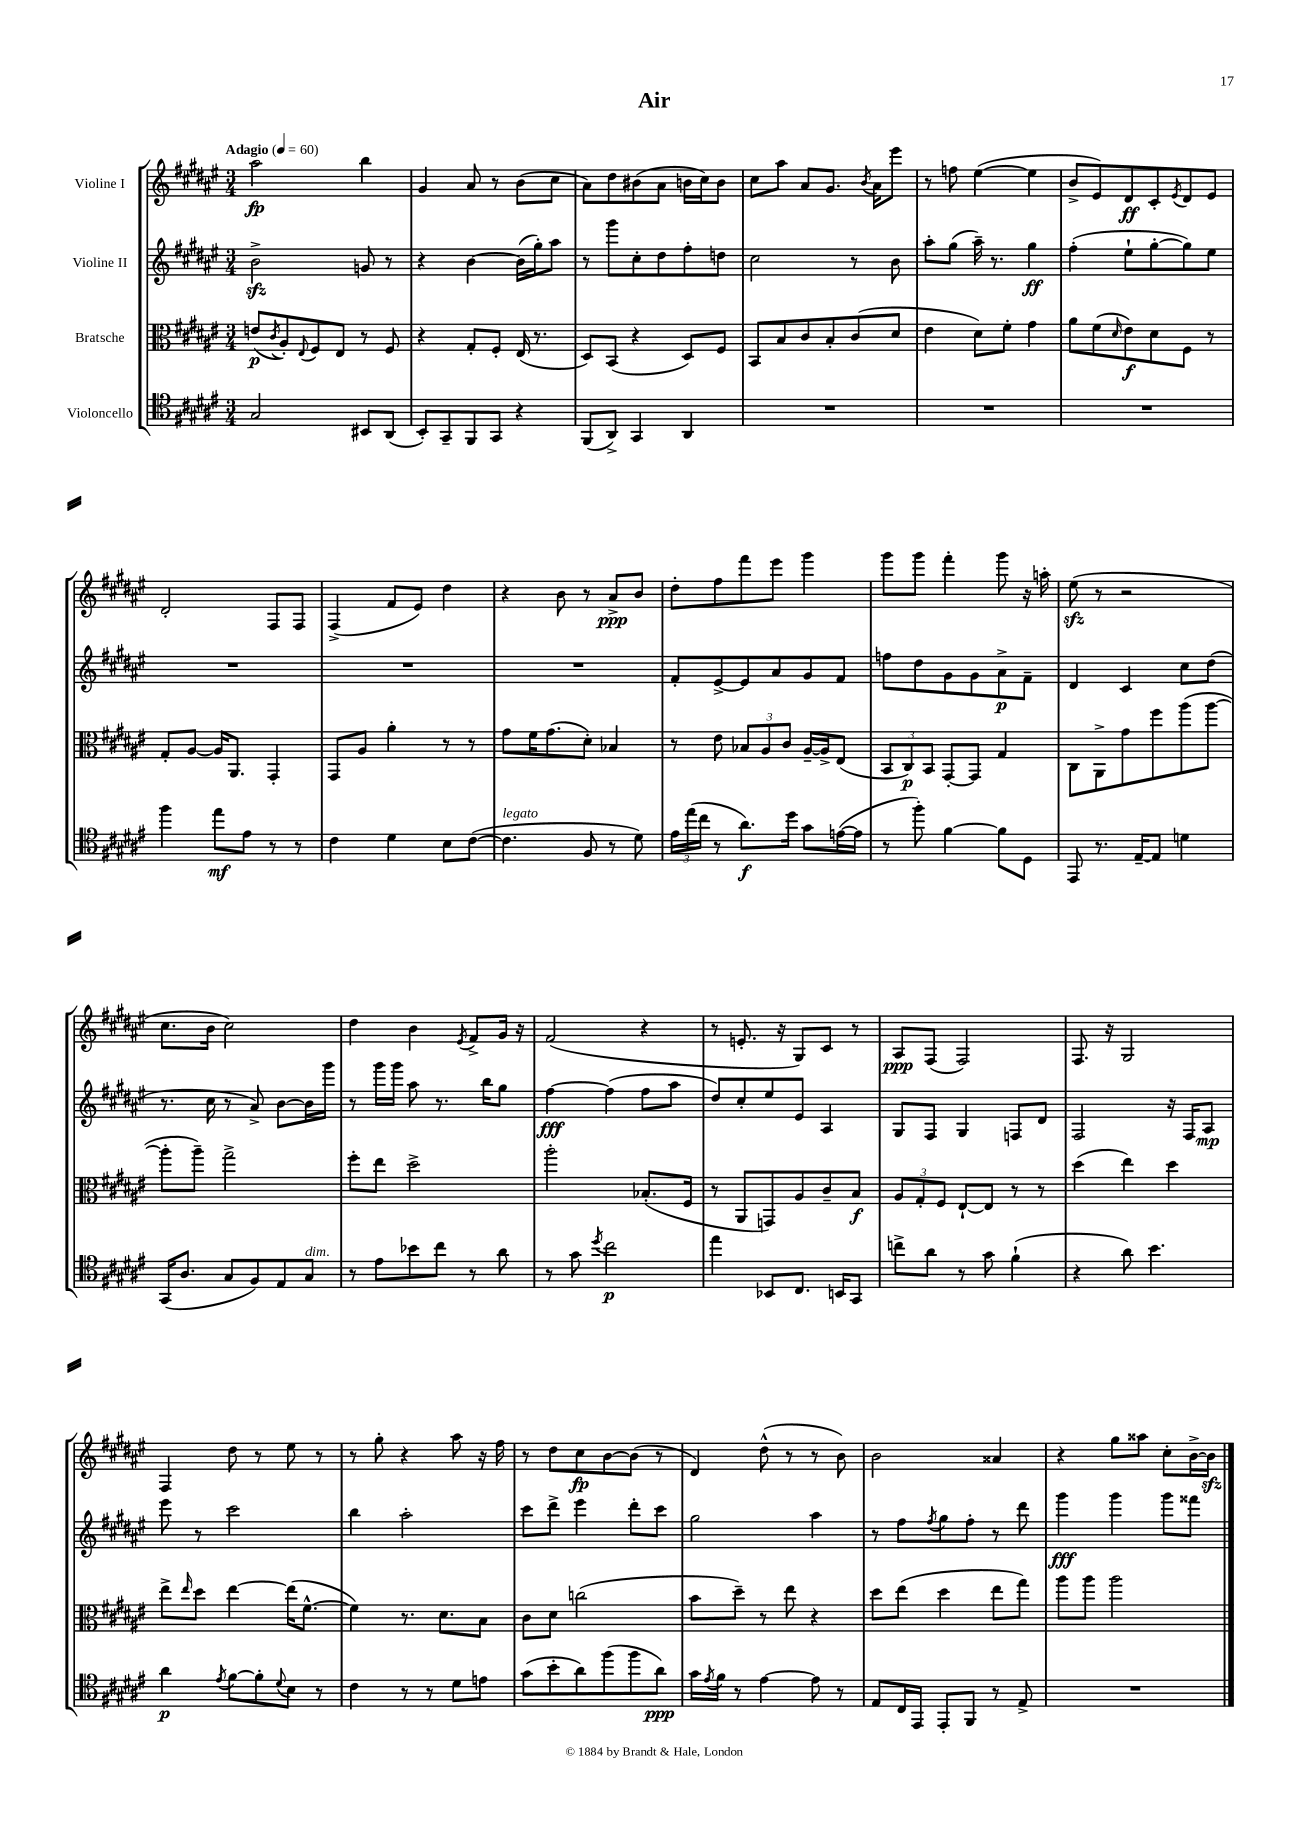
\header { title = "Air" }
<<
\new StaffGroup <<
\new Staff = "s0" \with { instrumentName = "Violine I" } {
    \clef treble \key fis \major \numericTimeSignature \time 3/4 \tempo "Adagio" 4 = 60
    ais''2\fp b''4 |
    gis'4 ais'8 r8 b'8( cis''8 |
    ais'8) dis''8 bis'8( ais'8 b'16 cis''16) b'8 |
    cis''8 ais''8 ais'8 gis'8. \acciaccatura { b'8 } ais'16 eis'''8 |
    r8 f''8 eis''4~( eis''4 |
    b'8-> eis'8) dis'8\ff cis'8-. \acciaccatura { eis'8 } dis'8 eis'8 |
    dis'2-. fis8 fis8 |
    fis4->( fis'8 eis'8) dis''4 |
    r4 b'8 r8 ais'8->\ppp b'8 |
    dis''8-. fis''8 fis'''8 eis'''8 gis'''4 |
    gis'''8 gis'''8 fis'''4-. gis'''8 r16 a''16-. |
    eis''8\sfz( r8 r2 |
    cis''8. b'16 cis''2) |
    dis''4 b'4 \acciaccatura { eis'8 } fis'8-> gis'16 r16 |
    fis'2( r4 |
    r8 e'8.-. r16 gis8) cis'8 r8 |
    ais8\ppp fis8( fis2) |
    fis8. r16 gis2 |
    fis4 dis''8 r8 eis''8 r8 |
    r8 gis''8-. r4 ais''8 r16 fis''16 |
    r8 dis''8 cis''8\fp b'8~ b'8( r8 |
    dis'4) dis''8-^( r8 r8 b'8) |
    b'2 aisis'4 |
    r4 gis''8 aisis''8 cis''8-. b'16~-> b'16\sfz \bar "|." |
}
\new Staff = "s1" \with { instrumentName = "Violine II" } {
    \clef treble \key fis \major \numericTimeSignature \time 3/4
    b'2->\sfz g'8 r8 |
    r4 b'4~ b'16( gis''16-.) ais''8 |
    r8 gis'''8 cis''8-. dis''8 fis''8-. d''8 |
    cis''2 r8 b'8 |
    ais''8-. gis''8( ais''16--) r8. gis''4\ff |
    fis''4-.( eis''8-! gis''8~-. gis''8) eis''8 |
    R2. |
    R2. |
    R2. |
    fis'8-. eis'8~-> eis'8 ais'8 gis'8 fis'8 |
    f''8 dis''8 gis'8 gis'8 ais'8->\p fis'8-- |
    dis'4 cis'4 cis''8 dis''8( |
    r8. cis''16 r8 ais'8->) b'8~ b'16 gis'''16 |
    r8 gis'''16 gis'''16 ais''8 r8. b''16 gis''8 |
    fis''4~\fff fis''4( fis''8 ais''8 |
    dis''8) cis''8-. eis''8 eis'8 ais4 |
    gis8 fis8 gis4 f8 dis'8 |
    fis2 r16 fis16 ais8\mp |
    eis'''8 r8 cis'''2 |
    b''4 ais''2-. |
    cis'''8 dis'''8-> eis'''4 dis'''8-. cis'''8 |
    gis''2 ais''4 |
    r8 fis''8 \acciaccatura { fis''8 } gis''8 fis''8-. r8 dis'''8 |
    gis'''4\fff gis'''4 gis'''8 fisis'''8 \bar "|." |
}
\new Staff = "s2" \with { instrumentName = "Bratsche" } {
    \clef alto \key fis \major \numericTimeSignature \time 3/4
    e'8\p( \acciaccatura { cis'8 } ais8-.) \appoggiatura { eis8 } fis8 eis8 r8 fis8 |
    r4 gis8-. fis8-. eis16( r8. |
    dis8) b,8( r4 dis8) fis8 |
    b,8 b8 cis'8 b8-. cis'8( dis'8 |
    eis'4 dis'8) fis'8-. gis'4 |
    ais'8 fis'8( \grace { dis'16 } eis'8\f) dis'8 fis8 r8 |
    gis8-. ais8~ ais16 ais,8. gis,4-. |
    gis,8 ais8 ais'4-. r8 r8 |
    gis'8 fis'16 gis'8.( dis'8-.) bes4 |
    r8 eis'8 \tuplet 3/2 { bes8 ais8 cis'8 } ais16~-- ais16-> eis8( |
    \tuplet 3/2 { b,8 cis8\p) b,8 } gis,8~-. gis,8 gis4 |
    cis8 ais,8-> gis'8 fis''8 ais''8( ais''8~ |
    ais''8-. ais''8--) gis''2-> |
    fis''8-. eis''8 dis''2-> |
    ais''2-. bes8.-.( fis16 |
    r8 ais,8 g,8) ais8 cis'8-- b8\f |
    \tuplet 3/2 { ais8 gis8-. fis8 } eis8~-! eis8 r8 r8 |
    dis''4( eis''4) dis''4 |
    eis''8-> \grace { eis''16 } dis''8 eis''4~ eis''16( fis'8.~-^ |
    fis'4) r8. dis'8. b8 |
    cis'8 dis'8 c''2( |
    b'8 dis''8--) r8 eis''8 r4 |
    dis''8 eis''8( dis''4 eis''8 gis''8) |
    ais''8 ais''8 ais''2 \bar "|." |
}
\new Staff = "s3" \with { instrumentName = "Violoncello" } {
    \clef tenor \key fis \major \numericTimeSignature \time 3/4
    gis2 bis,8 ais,8( |
    b,8-.) gis,8-- fis,8 gis,8 r4 |
    fis,8( ais,8->) gis,4 ais,4 |
    R2. |
    R2. |
    R2. |
    fis''4 eis''8\mf eis'8 r8 r8 |
    cis'4 dis'4 b8 cis'8~( |
    cis'4.^\markup { \italic "legato" } fis8 r8 dis'8) |
    \tuplet 3/2 { eis'16 eis''16( cis''16 } r8 ais'8.\f) dis''16 gis'8 e'16~( e'16 |
    r8 fis''8-.) fis'4~ fis'8 dis8 |
    eis,8 r8. eis16~-- eis8 d'4 |
    gis,16( ais8. gis8 fis8) eis8 gis8^\markup { \italic "dim." } |
    r8 eis'8 bes'8 cis''8 r8 ais'8 |
    r8 gis'8 \acciaccatura { dis''8 } cis''2\p |
    eis''4 bes,8 cis8. b,16 gis,8 |
    c''8-> ais'8 r8 gis'8 fis'4-!( |
    r4 ais'8) b'4. |
    ais'4\p \acciaccatura { eis'8 } fis'8~ fis'8-. \appoggiatura { dis'8 } b8 r8 |
    cis'4 r8 r8 dis'8 e'8 |
    gis'8( b'8-. ais'8) fis''8( fis''8 ais'8\ppp) |
    gis'16 \acciaccatura { eis'8 } fis'16 r8 eis'4~ eis'8 r8 |
    eis8 cis16 eis,16 eis,8-. fis,8 r8 eis8-> |
    R2. \bar "|." |
}
>>
>>
\layout { \context { \Score \remove "Bar_number_engraver" } }
